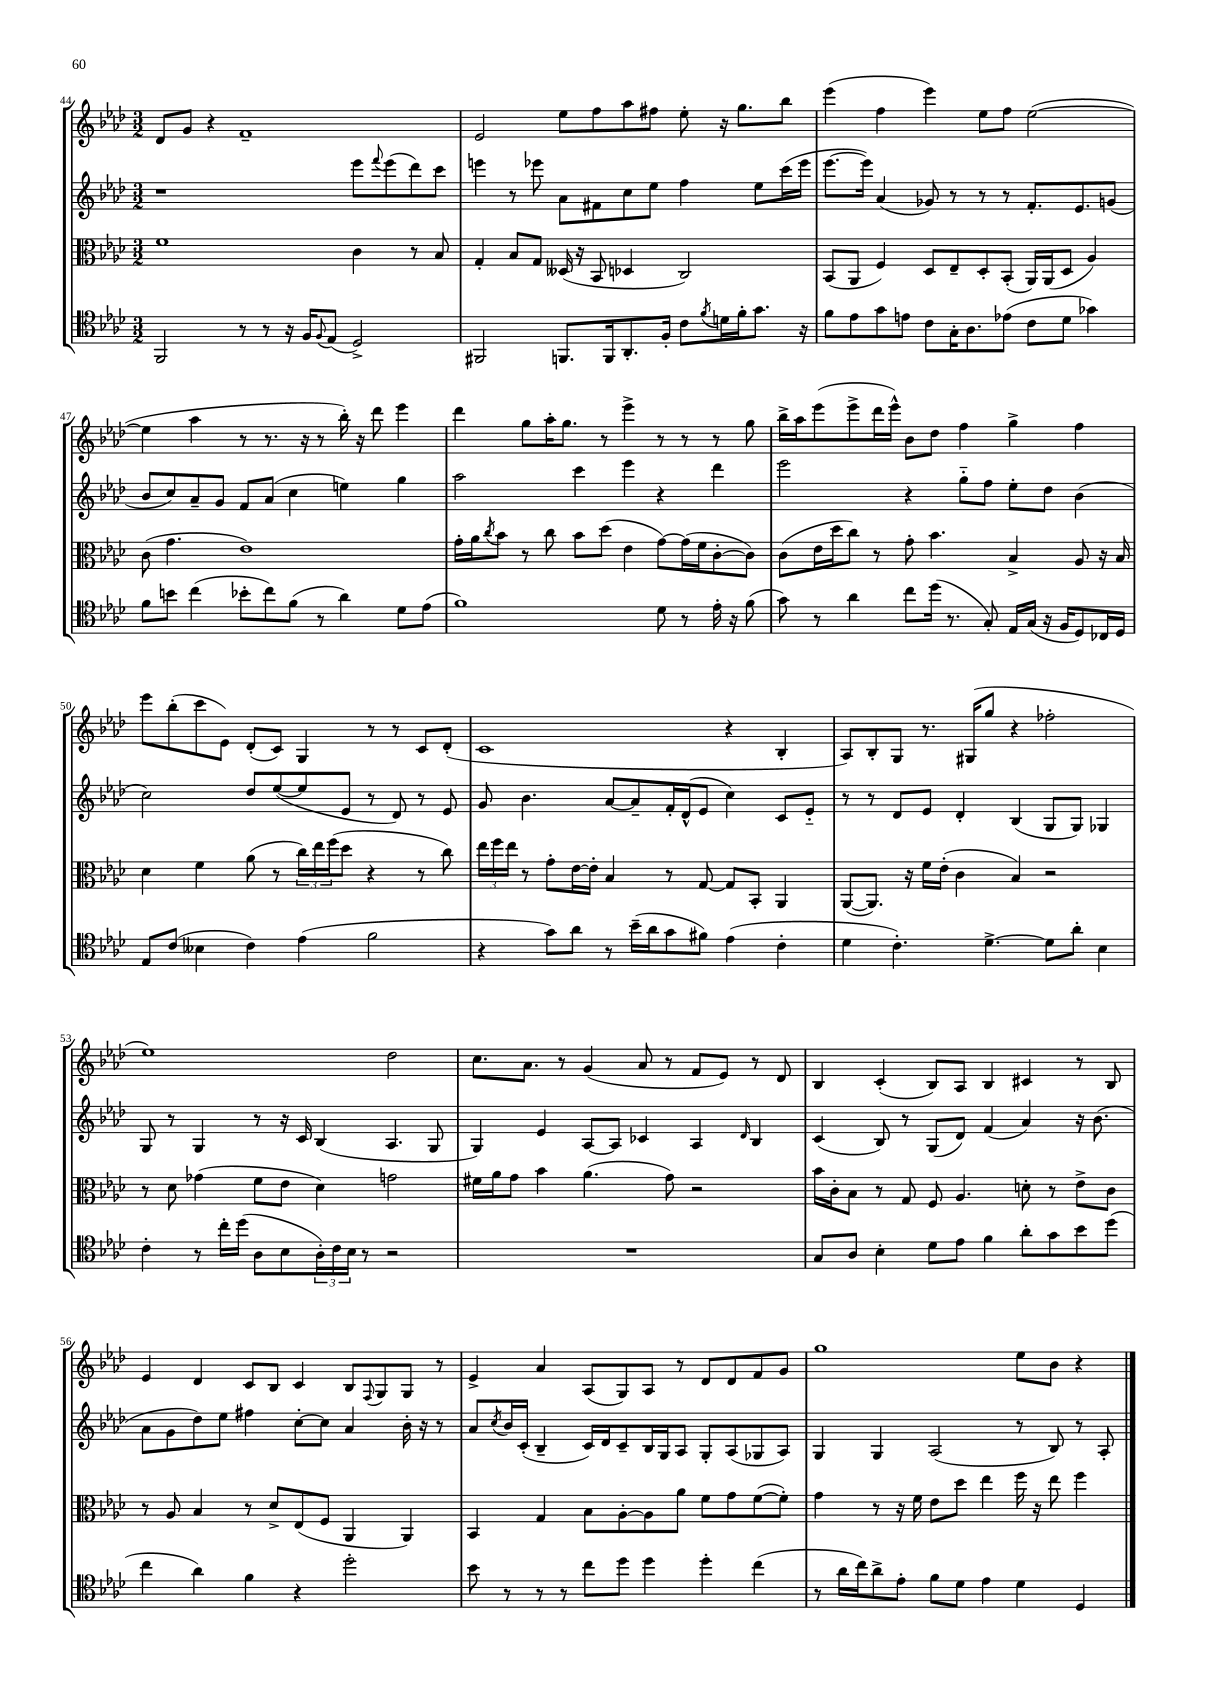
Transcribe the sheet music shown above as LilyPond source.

<<
\new StaffGroup <<
\new Staff = "s0" {
    \clef treble \key aes \major \numericTimeSignature \time 3/2
    des'8 g'8 r4 f'1-- |
    ees'2 ees''8 f''8 aes''8 fis''8 ees''8-. r16 g''8. bes''8 |
    ees'''4( f''4 ees'''4) ees''8 f''8 ees''2~( |
    ees''4 aes''4 r8 r8. r16 r8 bes''16-.) r16 des'''8 ees'''4 |
    des'''4 g''8 aes''16-. g''8. r8 ees'''4-> r8 r8 r8 g''8 |
    bes''16-> aes''16 ees'''8( ees'''8-> des'''16 ees'''16-^) bes'8 des''8 f''4 g''4-> f''4 |
    ees'''8 bes''8-.( c'''8 ees'8) des'8-.( c'8) g4 r8 r8 c'8 des'8-.( |
    c'1 r4 bes4-. |
    aes8) bes8-. g8 r8. gis16( g''8 r4 fes''2-. |
    ees''1) des''2 |
    c''8. aes'8. r8 g'4( aes'8 r8 f'8 ees'8) r8 des'8 |
    bes4 c'4-.( bes8) aes8 bes4 cis'4 r8 bes8 |
    ees'4 des'4 c'8 bes8 c'4 bes8 \appoggiatura { f8 } g8 g8 r8 |
    ees'4-> aes'4 aes8( g8) aes8 r8 des'8 des'8 f'8 g'8 |
    g''1 ees''8 bes'8 r4 \bar "|." |
}
\new Staff = "s1" {
    \clef treble \key aes \major \numericTimeSignature \time 3/2
    r1 ees'''8 \appoggiatura { f'''8 } ees'''8( des'''8) c'''8 |
    e'''4 r8 ees'''8 aes'8 fis'8 c''8 ees''8 f''4 ees''8 c'''16( ees'''16 |
    ees'''8.~ ees'''16) aes'4( ges'8) r8 r8 r8 f'8.-. ees'8. g'8( |
    bes'8 c''8) aes'8-- g'8 f'8 aes'8( c''4 e''4) g''4 |
    aes''2 c'''4 ees'''4 r4 des'''4 |
    ees'''2 r4 g''8-_ f''8 ees''8-. des''8 bes'4( |
    c''2) des''8 ees''8~( ees''8 ees'8 r8 des'8) r8 ees'8 |
    g'8 bes'4. aes'8~ aes'8-- f'16-. des'16-^( ees'8 c''4) c'8 ees'8-_ |
    r8 r8 des'8 ees'8 des'4-. bes4( g8 g8) ges4 |
    g8 r8 g4 r8 r16 c'16 bes4( aes4. g8 |
    g4) ees'4 aes8~ aes8 ces'4 aes4 \grace { des'16 } bes4 |
    c'4( bes8) r8 g8( des'8) f'4( aes'4) r16 bes'8.( |
    aes'8 g'8 des''8) ees''8 fis''4 c''8~-. c''8 aes'4 bes'16-. r16 r8 |
    aes'8 \acciaccatura { c''8 } bes'16 c'16-.( bes4-- c'16) des'16 c'8-- bes16 g16 aes8 g8-. aes8( ges8 aes8) |
    g4 g4 aes2( r8 bes8) r8 aes8-. \bar "|." |
}
\new Staff = "s2" {
    \clef alto \key aes \major \numericTimeSignature \time 3/2
    f'1 c'4 r8 bes8 |
    g4-. bes8 g8 deses16( r16 bes,8 des4 c2) |
    bes,8( aes,8 f4) des8 ees8-- des8-. bes,8-.( aes,16) aes,16( des8 aes4) |
    c'8( g'4. ees'1) |
    g'16-. aes'16 \acciaccatura { c''8 } bes'8 r8 c''8 bes'8 des''8( ees'4 g'8~) g'16( f'16 c'8~-. c'8) |
    c'8( ees'16 des''16 c''8) r8 g'8-. bes'4. bes4-> aes8 r16 bes16 |
    des'4 f'4 aes'8( r8 \tuplet 3/2 { c''16) ees''16 f''16( } des''8 r4 r8 c''8) |
    \tuplet 3/2 { ees''16 f''16 ees''16 } r8 g'8-. ees'16~ ees'16-. bes4 r8 g8~ g8 bes,8-. aes,4 |
    aes,8~( aes,8.) r16 f'16 ees'16-.( c'4 bes4) r2 |
    r8 des'8 ges'4( f'8 ees'8 des'4) g'2 |
    fis'16 aes'16 g'8 bes'4 aes'4.( g'8) r2 |
    bes'16 c'16-. bes8 r8 g8 f8 aes4. d'8-. r8 ees'8-> c'8 |
    r8 aes8 bes4 r8 des'8-> ees8( f8 aes,4 aes,4) |
    bes,4 g4 bes8 aes8~-. aes8 aes'8 f'8 g'8 f'8~( f'8-.) |
    g'4 r8 r16 f'16 ees'8 des''8 ees''4 f''16 r16 ees''8 f''4 \bar "|." |
}
\new Staff = "s3" {
    \clef tenor \key aes \major \numericTimeSignature \time 3/2
    f,2 r8 r8 r16 f16 \appoggiatura { f8 } ees8( des2->) |
    fis,2 f,8. f,16 aes,8.-. f16-. c'8 \acciaccatura { f'8 } d'16 f'16-. g'8. r16 |
    f'8 ees'8 g'8 e'8 c'8 g16-. aes8. ees'8( c'8 des'8 ges'4) |
    f'8 b'8 c''4( bes'8-. c''8) f'8( r8 aes'4) des'8 ees'8( |
    f'1) des'8 r8 ees'16-. r16 f'8( |
    g'8) r8 aes'4 c''8 des''16( r8. g8-.) ees16 g16( r16 f16 des8) ces16 des16 |
    ees8 c'8( beses4 c'4) ees'4( f'2 |
    r4 g'8) aes'8 r8 bes'16--( aes'16 g'8 fis'8) ees'4( c'4-. |
    des'4 c'4.-.) des'4.~-> des'8 aes'8-. bes4 |
    c'4-. r8 c''16-. des''16( aes8 bes8 \tuplet 3/2 { aes16-.) c'16 bes16 } r8 r2 |
    R1. |
    g8 aes8 bes4-. des'8 ees'8 f'4 aes'8-. g'8 bes'8 des''8( |
    c''4 aes'4) f'4 r4 des''2-. |
    bes'8 r8 r8 r8 c''8 des''8 des''4 des''4-. c''4( |
    r8 aes'16 c''16) aes'8-> ees'8-. f'8 des'8 ees'4 des'4 des4 \bar "|." |
}
>>
>>
\layout { \context { \Score currentBarNumber = #44 } }
